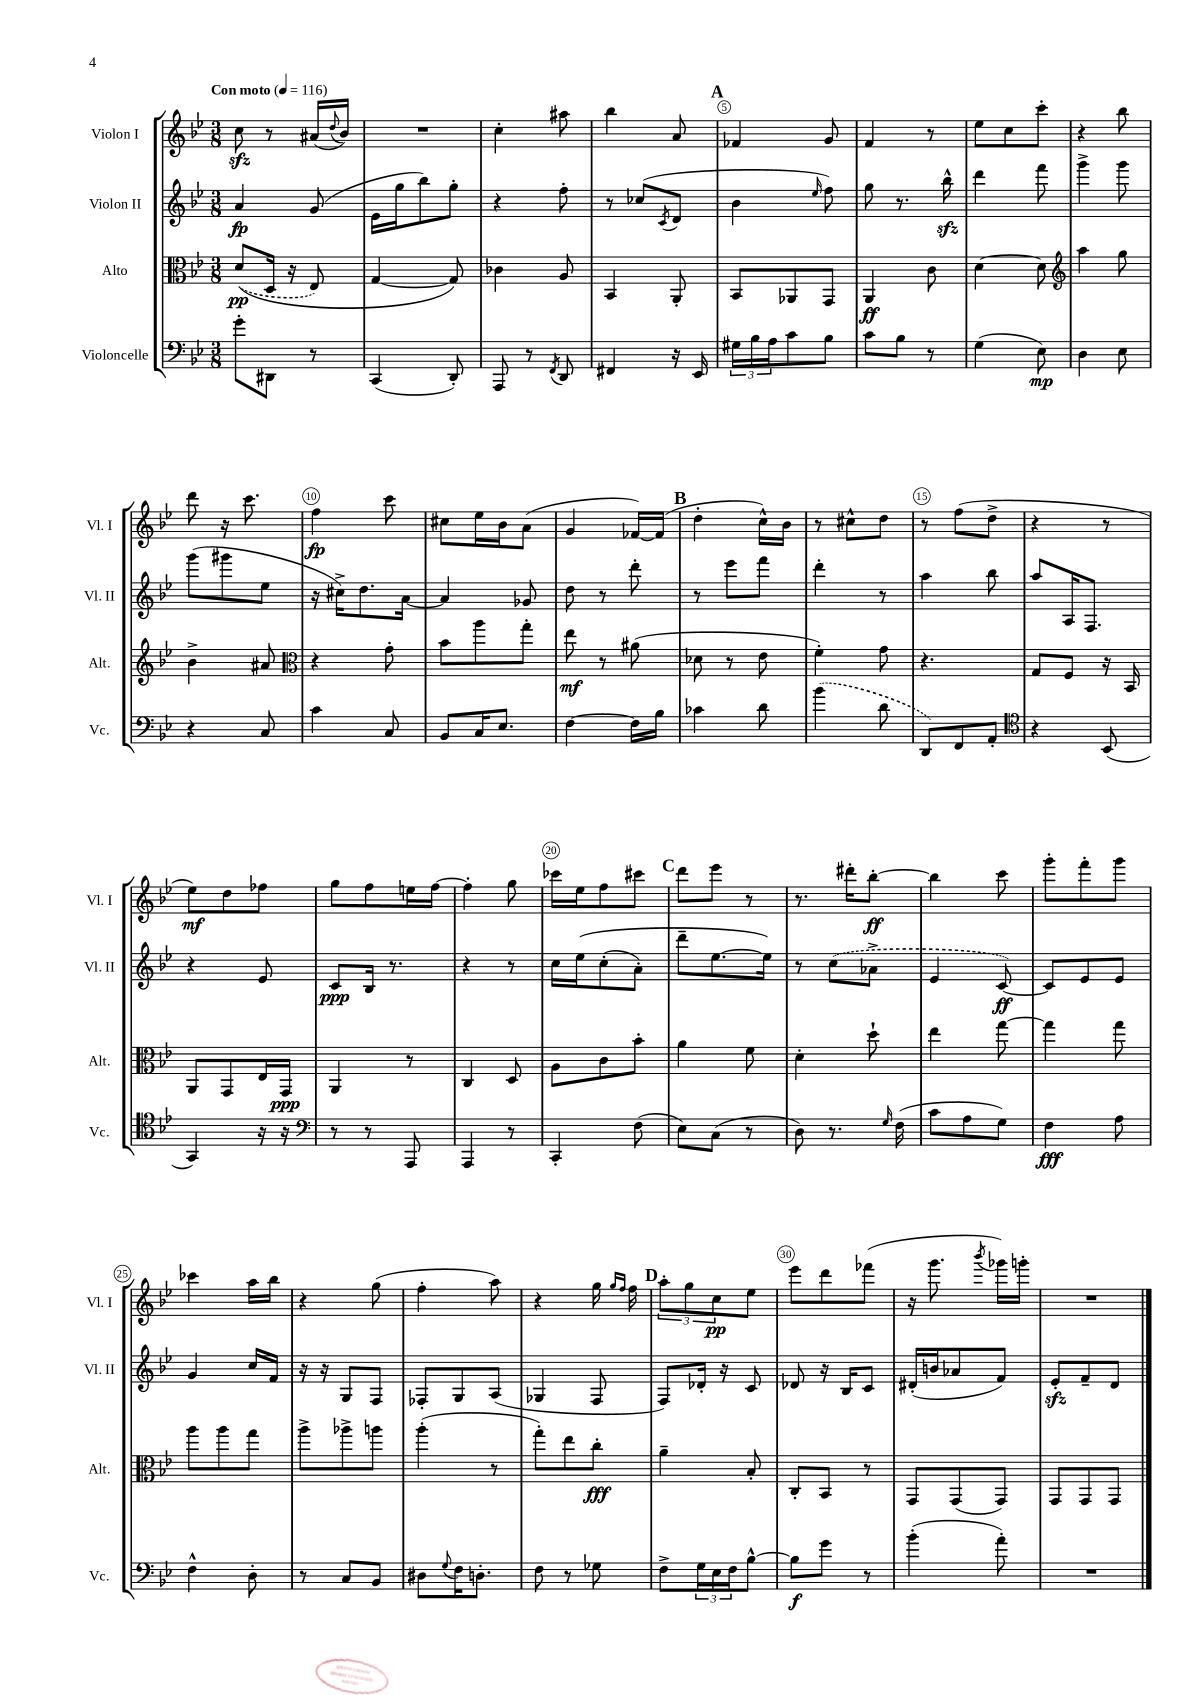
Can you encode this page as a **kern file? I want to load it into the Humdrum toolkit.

**kern	**kern	**kern	**kern
*staff4	*staff3	*staff2	*staff1
*clefF4	*clefC3	*clefG2	*clefG2
*k[b-e-]	*k[b-e-]	*k[b-e-]	*k[b-e-]
*M3/8	*M3/8	*M3/8	*M3/8
*MM116	*MM116	*MM116	*MM116
8g'	&((8d	4a	8cc
8DD#	16D	.	8r
.	16r	.	.
8r	8E-)	(8g	(16a#
.	.	.	8qqdd
.	.	.	16b-)
=	=	=	=
(4CC	[4G	16e-	4.r
.	.	16gg	.
.	.	8bb-)	.
8DD')	8G]&)	8gg'	.
=	=	=	=
8AAA	4c-	4r	4cc'
8r	.	.	.
8qFF	.	.	.
8DD	8A	8ff'	8aa#
=	=	=	=
4FF#	4BB-	8r	4bb-
.	.	(8cc-	.
.	.	8qc	.
16r	8AA'	8d	8a
16EE-	.	.	.
=	=	=	=
24G#	8BB-	4b-	4f-
24B-	.	.	.
24A	.	.	.
8c	8AA-	.	.
.	.	16qqee-	.
8B-	8GG	8ff)	8g
=	=	=	=
8c	4AA	8gg	4f
8B-	.	8.r	.
8r	8c	.	8r
.	.	16bb-^^	.
=	=	=	=
(4G	[4d	4ddd	8ee-
.	.	.	8cc
8E-)	8d]	8fff	8ccc'
=	=	=	=
*	*clefG2	*	*
4D	4aa	4ggg^	4r
8E-	8gg	8ggg	8bb-
=	=	=	=
4r	4b-^	(8ggg	8ddd
.	.	8ggg#	16r
.	.	.	8.ccc
8C	8a#	8ee-	.
=	=	=	=
*	*clefC3	*	*
4c	4r	16r	4ff
.	.	16cc#^)	.
.	.	8.dd	.
8C	8g'	.	8ccc
.	.	[16a	.
=	=	=	=
8BB-	8b-	4a]	8cc#
16C	8aa	.	16ee-
8.E-	.	.	16b-
.	8gg'	8g-	(8a
=	=	=	=
[4F	8ee-	8dd	4g
.	8r	8r	.
16F]	(8a#	8ddd'	[16f-)
16B-	.	.	(16f-]
=	=	=	=
4c-	8d-	8r	4dd'
.	8r	8eee-	.
8d	8e-	8fff	16cc^^)
.	.	.	16b-
=	=	=	=
(4b-	4f')	4ddd'	8r
.	.	.	8cc#^^
8d	8g	8r	8dd
=	=	=	=
8DD)	4.r	4aa	8r
8FF	.	.	(8ff
8AA'	.	8bb-	8dd^
=	=	=	=
*clefC4	*	*	*
4r	8G	8aa	4r
.	8F	16A	.
.	.	8.F	.
(8BB-	16r	.	8r
.	16BB-	.	.
=	=	=	=
4GG)	8AA	4r	8ee-)
.	8GG	.	8dd
16r	16E-	8e-	8ff-
16r	16GG	.	.
=	=	=	=
*clefF4	*	*	*
8r	4AA	8c	8gg
8r	.	16B-	8ff
.	.	8.r	.
8AAA	8r	.	16ee
.	.	.	[16ff
=	=	=	=
4AAA	4C	4r	4ff']
8r	8D	8r	8gg
=	=	=	=
4CC'	8A	16cc	16ccc-
.	.	&(16ee-	16ee-
.	8c	(8cc'	8ff
(8F	8b-'	8a')	8ccc#
=	=	=	=
8E-)	4a	8ddd~	8ddd
(8C	.	[8.ee-	8eee-
8r	8f	.	8r
.	.	16ee-]&)	.
=	=	=	=
8D)	4d'	8r	8.r
8.r	.	(8cc	.
.	.	.	16ddd#'
.	8dd`	8a-^	[8bb-'
16qqG	.	.	.
(16F	.	.	.
=	=	=	=
8c	4ee-	4e-	4bb-]
8A	.	.	.
8G)	[8gg	[8c)	8ccc
=	=	=	=
4F	4gg]	8c]	8ggg'
.	.	8e-	8fff'
8A	8gg	8e-	8ggg
=	=	=	=
4F^^	8aa	4g	4ccc-
.	8aa	.	.
8D'	8gg	16cc	16aa
.	.	16f	16bb-
=	=	=	=
8r	8aa^	16r	4r
.	.	16r	.
8C	8aa-^	8G	.
8BB-	8aa	8F	(8gg
=	=	=	=
8D#	(4aa'	8F-'	4ff'
8qqG	.	.	.
16F	.	8G	.
8.D'	.	.	.
.	8r	(8A	8aa)
=	=	=	=
8F	8gg')	4G-	4r
8r	8ee-	.	.
8G-	8cc'	8F	16gg
.	.	.	16qqgg
.	.	.	16qqff
.	.	.	16ff
=	=	=	=
8F^	4a~	8F)	12aa'
.	.	.	12gg
24G	.	16d-'	.
24E-	.	.	12cc
.	.	16r	.
24F	.	.	.
[8B-^^	8B-'	8c	8ee-
=	=	=	=
8B-]	8C'	8d-	8eee-
8g	8BB-	16r	8ddd
.	.	16B-	.
8r	8r	8c	(8fff-
=	=	=	=
(4b-'	8GG	(16d#'	16r
.	.	16b	8.ggg
.	(8GG	8a-	.
.	.	.	8qbbb-
8a')	8GG)	8f)	16ggg-)
.	.	.	16ggg'
=	=	=	=
4.r	8GG	8e-'	4.r
.	8GG	8f~	.
.	8GG	8d	.
==	==	==	==
*-	*-	*-	*-
